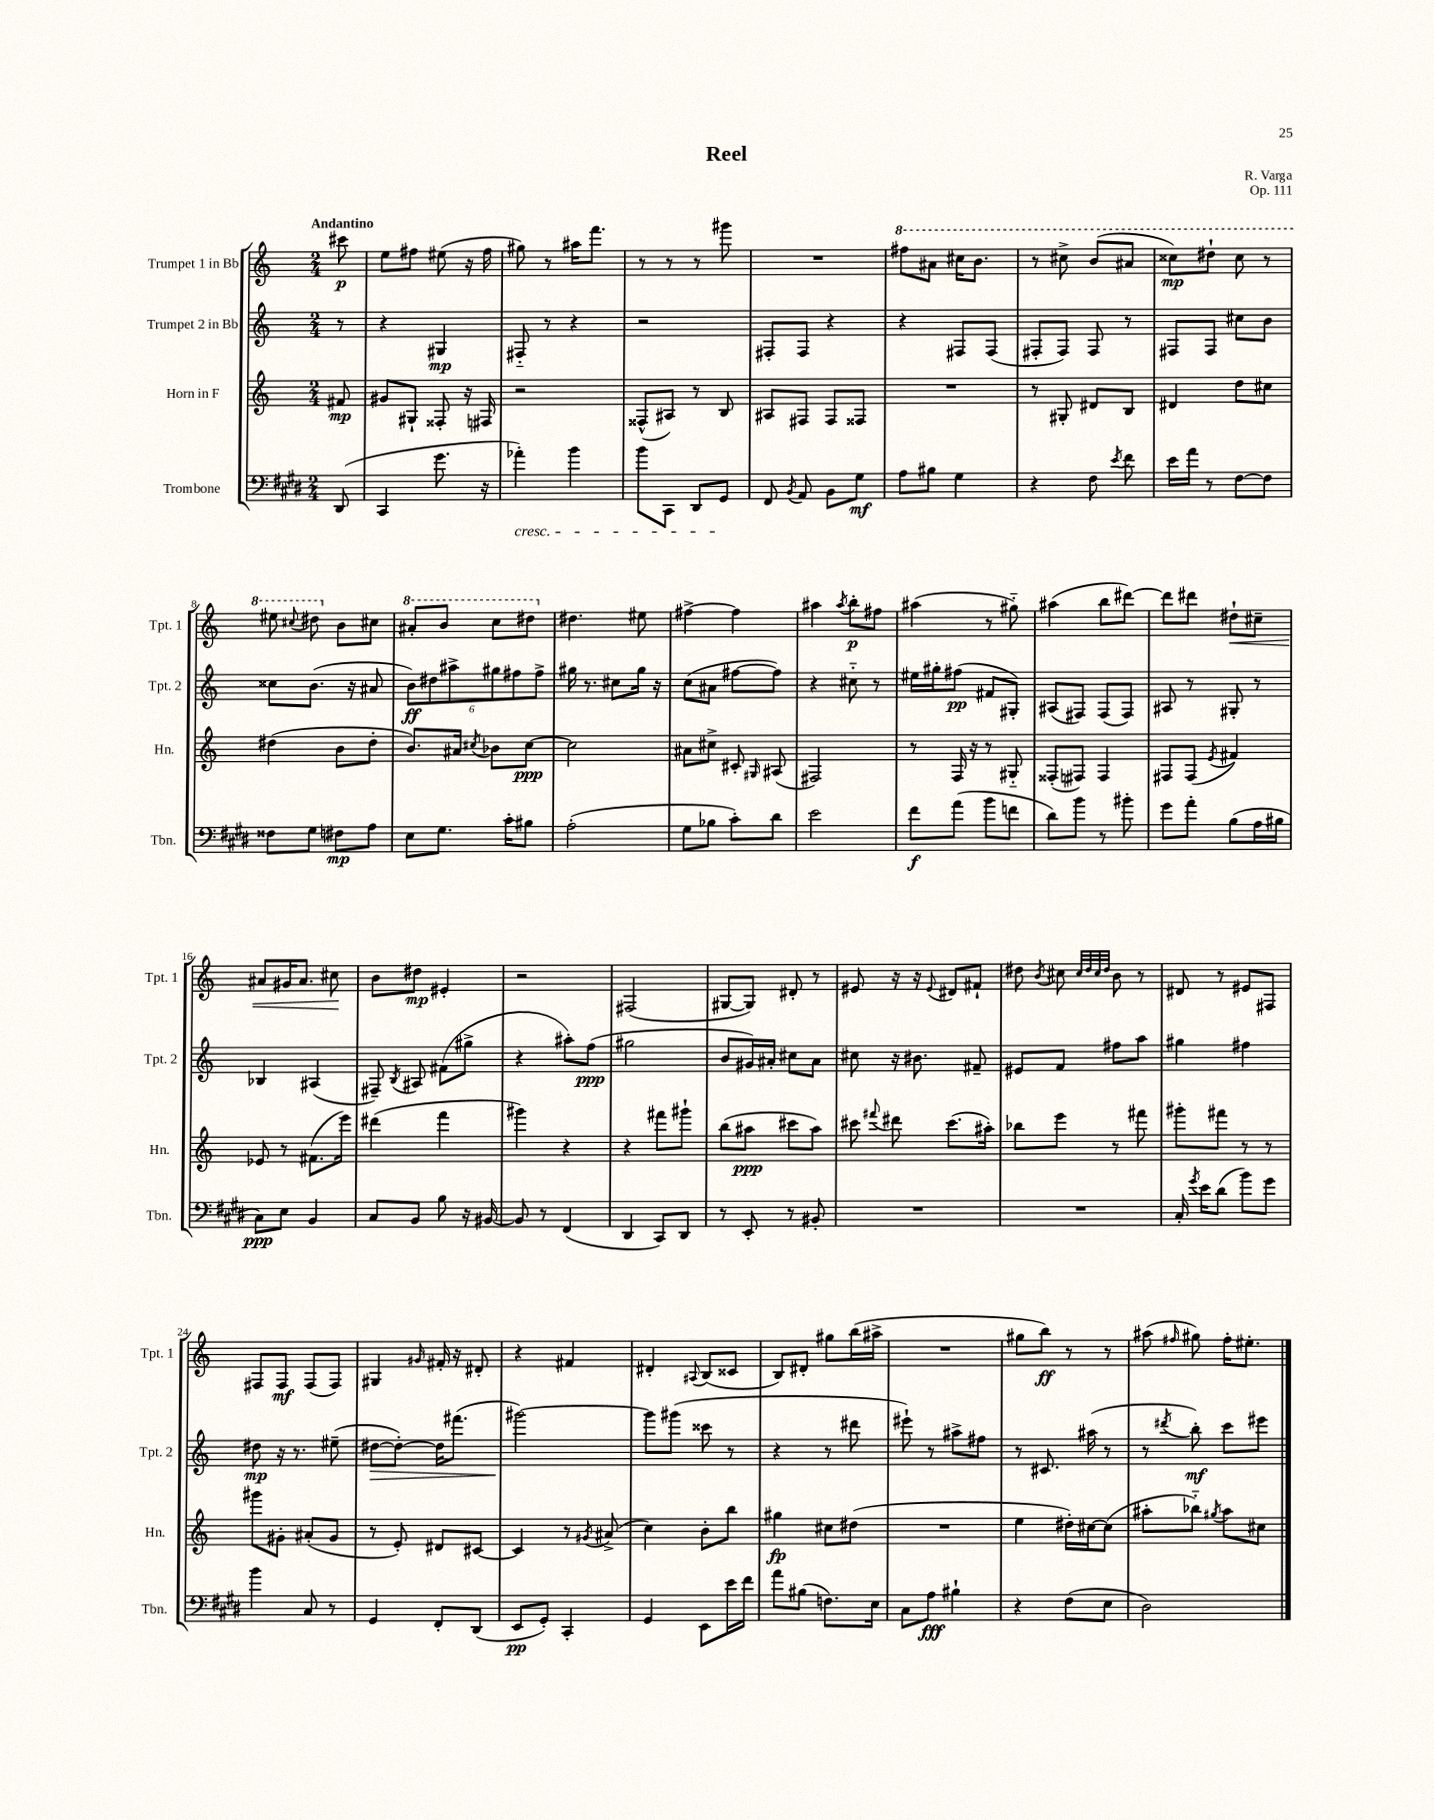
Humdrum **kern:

**kern	**kern	**kern	**kern
*staff4	*staff3	*staff2	*staff1
*clefF4	*clefG2	*clefG2	*clefG2
*k[f#c#g#d#]	*k[]	*k[]	*k[]
*M2/4	*M2/4	*M2/4	*M2/4
(8DD#/	8f#/	8r	8ccc#\
=	=	=	=
4CC#/	8g#/L	4r	8ee\L
.	8G#`/J	.	8ff#\J
8.g#\	8F##'/	4G#/	(8ee#\
.	16r	.	16r
16r	16F#/	.	16ff#\
=	=	=	=
4a-'\)	2r	8F#'~/	8gg#\)
.	.	8r	8r
4b\	.	4r	16aa#\LK
.	.	.	8.fff\J
=	=	=	=
8b\L	(8F##^^/L	2r	8r
8CC#\J	8A#/J)	.	8r
8DD#/L	8r	.	8r
8GG#/J	8B/	.	8ggg#\
=	=	=	=
8FF#/	8A#/L	8F#'/L	2r
8qBB/	.	.	.
8AA/	8F#/J	8F#/J	.
8BB\L	8F#/L	4r	.
8G#\J	8F##/J	.	.
=	=	=	=
8A\L	2r	4r	8fff#\L
8B#\J	.	.	8aa#\J
4G#\	.	8F#/L	16ccc#\LK
.	.	.	8.bb\J
.	.	(8F#/J	.
=	=	=	=
4r	8r	8F#'/L	8r
.	8G#'/	8F#/J)	8ccc#^\
8F#\	8d#/L	8F#/	(8bb/L
8qe/	.	.	.
8f#\	8B/J	8r	8aa#/J
=	=	=	=
16e\LL	4d#/	8F#/L	8ccc##\L)
16a\JJ	.	.	.
8r	.	8F#/J	8ddd#`\J
[8F#\L	8dd\L	8cc#\L	8ccc##\
8F#\]J	8cc#\J	8b\J	8r
=	=	=	=
8F##\L	(4dd#\	8cc##\L	8eee#\
.	.	.	8qqccc#/
8G#\J	.	(8.b\J	8ddd#\
8F#\L	8b\L	.	8b\L
.	.	16r	.
8A\J	8dd#'\J	8a#/	8cc#\J
=	=	=	=
8E\L	8.b/L)	12b\L)	8aa#'/L
.	.	12dd#\	.
8.G#\J	.	.	8bb/J
.	.	12aa#^\	.
.	16a#/Jk	.	.
.	8qcc#/	.	.
.	8b-\L	12gg#\	8ccc\L
16c#'\LK	.	.	.
.	.	12ff#\	.
8B#\J	[8cc#\J	.	8ddd#\J
.	.	12ff#^\J	.
=	=	=	=
(2A'\	2cc#\]	16gg#\	4.dd#\
.	.	8.r	.
.	.	8cc#\L	.
.	.	16gg#\Jk	8ee#\
.	.	16r	.
=	=	=	=
8G#\L	8a#\L	(8cc\L	[4ff#^\
8B-\J	8cc#^\J	8a#\J	.
8c#'\L)	8c#'/	[8ff#\L	4ff#\]
.	16qqG#/	.	.
8d#\J	(8A#/	8ff#\]J)	.
=	=	=	=
2e\	2F#/)	4r	4aa#\
.	.	.	8qaa#/
.	.	8cc#'~\	8bb'\L
.	.	8r	8ff#\J
=	=	=	=
8f#\L	8r	16ee#\LL	(4aa#\
.	.	16gg#'\J	.
(8a\J	16F/	(8ff#\J	.
.	16r	.	.
8b\L	8r	8f#/L	8r
8f\J	8G#'~/	8G#'/J)	8gg#'~\)
=	=	=	=
8d#\L)	(8F##'/L	(8A#/L	(4aa#\
8b\J	8F#/J)	8F#/J)	.
8r	4F#/	(8F#/L	8bb\L
8b#'\	.	8F#/J)	[8ddd#\J)
=	=	=	=
8g#\L	8F#/L	8A#/	8ddd#\]L
8a'\J	(8F#/J	8r	8ddd#\J
.	8qe/	.	.
(8B\L	4f#/)	8G#'/	8dd#`\L
16A\L	.	8r	8cc#~\J
16B#\JJ	.	.	.
=	=	=	=
8C#\L)	8e-/	4B-/	8a#/L
8E\J	8r	.	16g#/K
.	.	.	8.a#/J
4BB/	(8.f#\L	(4A#/	.
.	.	.	8cc#\
.	16eee\Jk)	.	.
=	=	=	=
8C#/L	(4ddd#\	8F#~/)	8b\L
.	.	8qB/	.
8BB/J	.	8A#/	8dd#\J
8B\	4fff\	(8f#\L	4e#'/
16r	.	8gg#^\J	.
[16BB#/	.	.	.
=	=	=	=
8BB#/]	4ggg#\)	4r	2r
8r	.	.	.
(4FF#/	4r	8aa#'\L)	.
.	.	(8ff\J	.
=	=	=	=
4DD#/	4r	2gg#\	(2F#/
8CC#/L)	8fff#\L	.	.
8DD#/J	8ggg#`\J	.	.
=	=	=	=
8r	(8bb\L	8b/L	[8G#/L
8EE'/	8aa#\J	16g#/L)	8G#/]J)
.	.	16a#'/JJ	.
8r	8ccc#\L	8cc#\L	8d#'/
8BB#'/	8aa#\J)	8a#\J	8r
=	=	=	=
2r	8ccc#\	8cc#\	8e#/
.	8qqfff#/	.	.
.	8ddd#\	16r	16r
.	.	8.b#\	16r
.	.	.	8qqe#/
.	(8.ccc#\L	.	8d#/L
.	.	8f#~/	8f#`/J
.	16aa#'\Jk)	.	.
=	=	=	=
2r	8bb-\L	8e#/L	8dd#\
.	.	.	8qb/
.	8eee\J	8f/J	8cc#\
.	.	.	32qqcc#/LLL
.	.	.	32qqdd#/
.	.	.	32qqcc#/
.	.	.	32qqdd#/JJJ
.	8r	8ff#\L	8b\
.	8fff#\	8aa\J	8r
=	=	=	=
16C#'/	8ggg#'\L	4gg#\	8d#/
8qg#/	.	.	.
16e\LK	.	.	.
(8d#\J	8fff#\J	.	8r
8b\L)	8r	4ff#\	8e#/L
8g#\J	8r	.	8F#/J
=	=	=	=
4b\	8ggg#\L	8dd#\	8F#/L
.	8g#'\J	16r	8F#/J
.	.	8.r	.
8C#/	(8a#'/L	.	(8F#/L
8r	8g#/J	(8ee#~\	8F#/J)
=	=	=	=
4GG#/	8r	[8dd#\L	4G#/
.	8e'/)	8dd#'\_J)	.
.	.	.	16qqg#/
8FF#'/L	8d#/L	16dd#\]LK	16f#'/
.	.	(8.fff#\J	16r
(8DD#/J	[8c#/J	.	8d#'/
=	=	=	=
8EE/L	4c#/]	[2ggg#\)	4r
8GG#'/J)	.	.	.
4CC#'/	8r	.	4f#/
.	8qg#/	.	.
.	(8a#^/	.	.
=	=	=	=
4GG#/	4cc\)	8ggg#\]L	4d#'/
.	.	(8ggg#\J	.
.	.	.	8qqA#/
8EE\L	8b'\L	8ccc##\	(8B/L
16e\L	8bb\J	8r	8c##/J
16f#\JJ	.	.	.
=	=	=	=
8a\L	4gg#\	4r	8B/L)
(8B#\J	.	.	8d#'/J
8.F\L)	8cc#\L	8r	8gg#\L
.	(8dd#\J	8ddd#\	(16bb\L
16E\Jk	.	.	16aa#^\JJ
=	=	=	=
8C#\L	2r	8eee#`\)	2r
8A\J	.	8r	.
4B#`\	.	8aa#^\L	.
.	.	8ff#\J	.
=	=	=	=
4r	4ee\	8r	8gg#\L
.	.	8.c#/	8bb\J)
(8F#\L	16dd#'\LL)	.	8r
.	[16cc#\J	(16aa#\	.
8E\J	(8cc#\]J	8r	8r
=	=	=	=
2D#\)	8aa#'\L	8r	(8aa#\
.	.	8qddd#/	16qqff#/
.	8bb-'~\J)	8bb'\)	8gg#\)
.	8qgg#/	.	.
.	8aa#\L	8ccc\L	16ff#'\LK
.	.	.	8.ee#'\J
.	8cc#\J	8eee#\J	.
==	==	==	==
*-	*-	*-	*-
